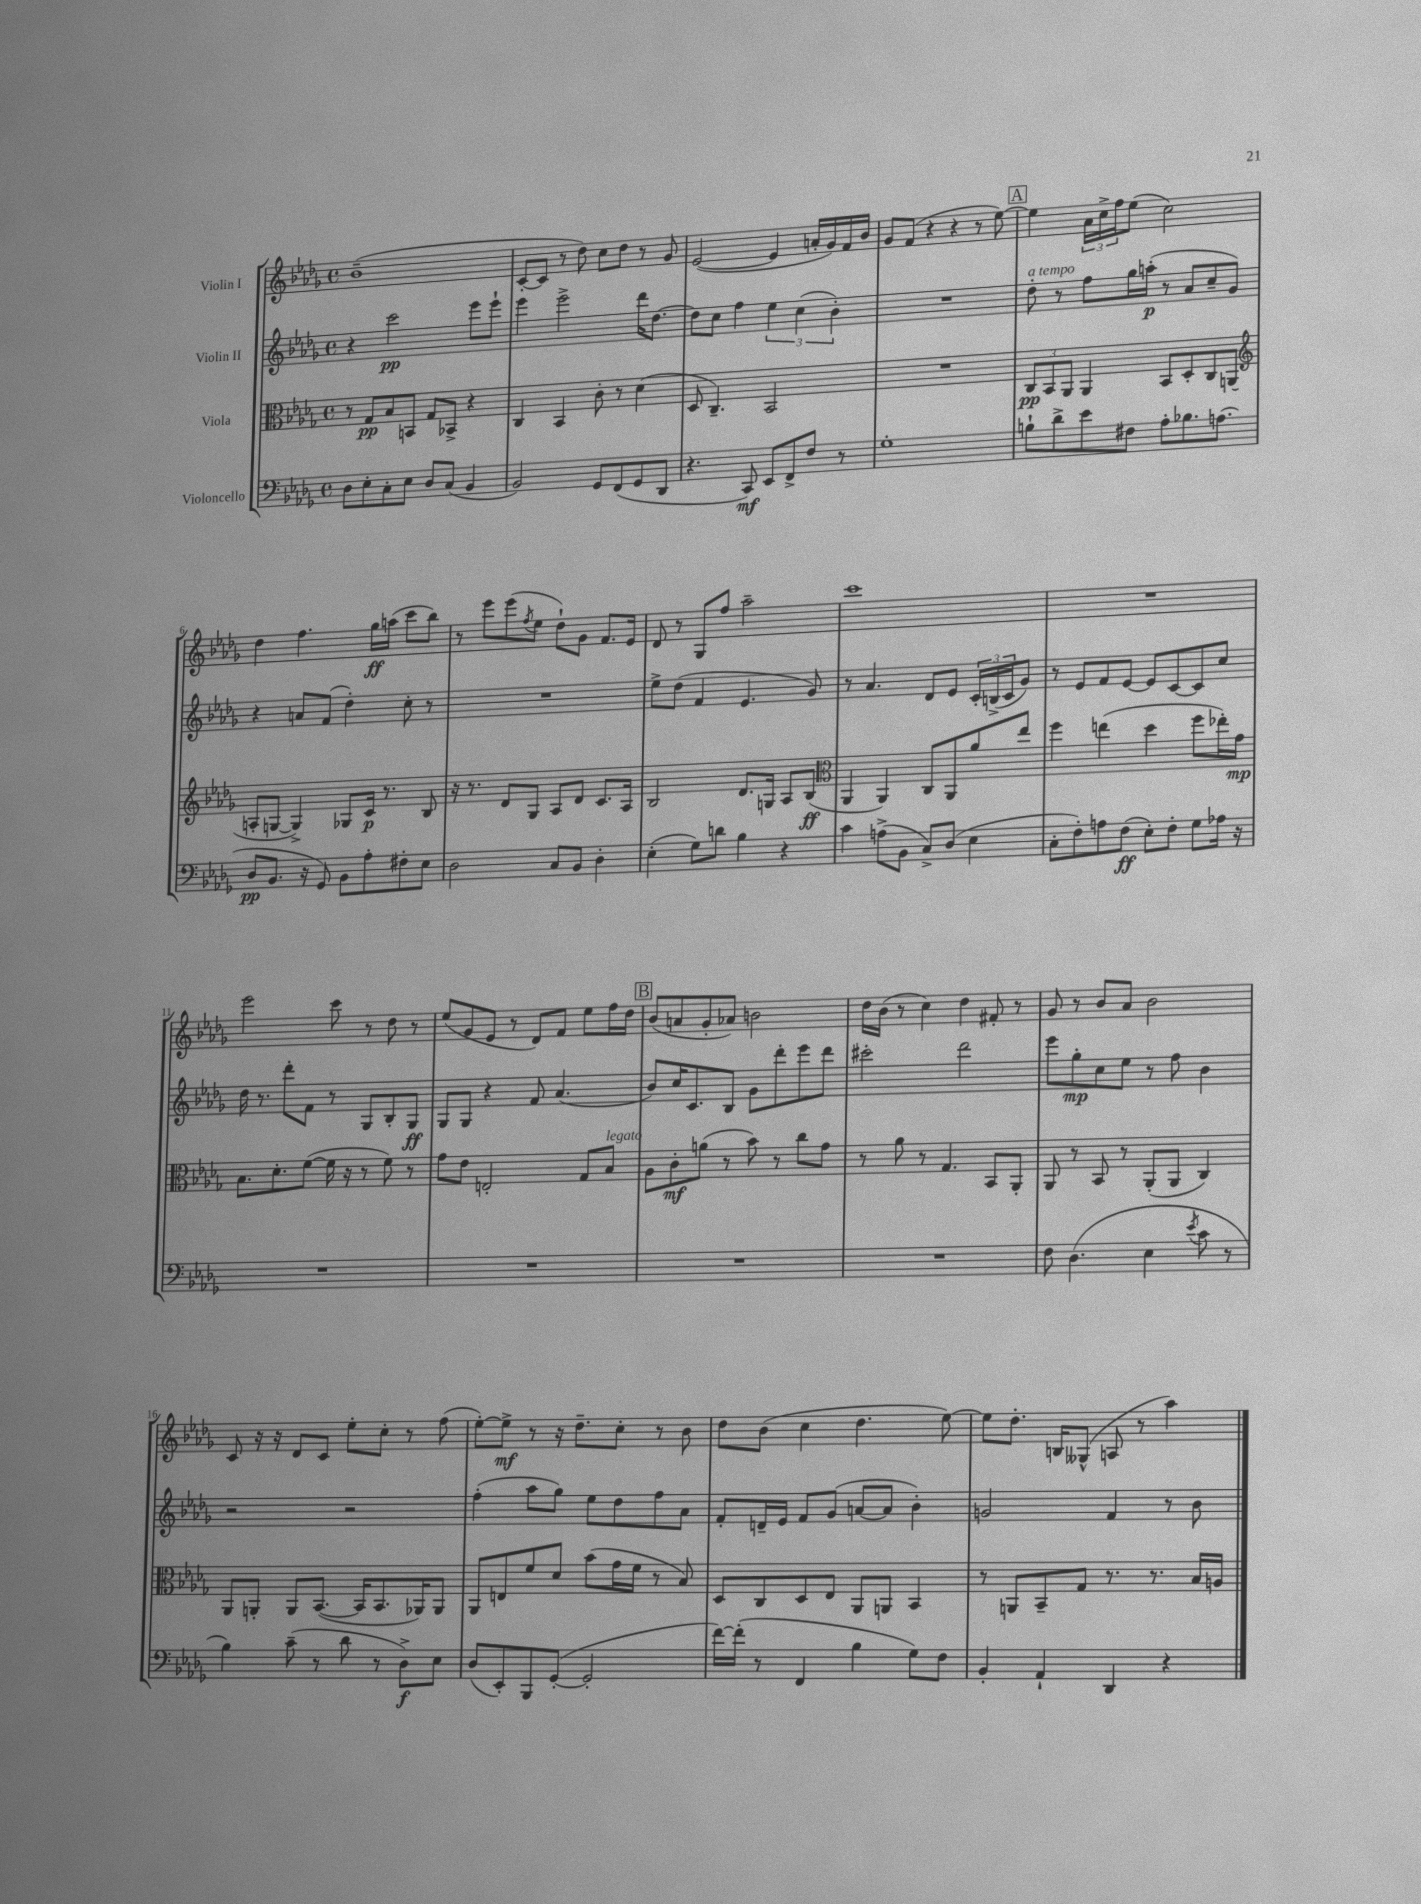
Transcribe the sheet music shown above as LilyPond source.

<<
\new StaffGroup <<
\new Staff = "s0" \with { instrumentName = "Violin I" } {
    \clef treble \key des \major \defaultTimeSignature \time 4/4
    bes'1--( |
    c'8~-. c'8 r8 des''8) c''8 des''8 r8 ges'8 |
    ees'2~( ees'4 a'16-. ges'16) f'16 bes'16 |
    ges'8 f'8( r4 r4 r8 ees''8~) |
    \mark \markup { \box "A" } ees''4 \tuplet 3/2 { aes'16 c''16-> f''16 } ees''8( c''2) |
    des''4 f''4. ges''16\ff a''16( c'''8 bes''8) |
    r8 ees'''8 ees'''8( \acciaccatura { f''8 } ees''8 des''8-!) ges'8 f'8. ees'16 |
    des'8 r8 ges8 f''8 aes''2-- |
    c'''1 |
    R1 |
    ees'''2 c'''8 r8 des''8 r8 |
    ees''8( ges'8 ees'8 r8 des'8) f'8 ees''8 f''16 des''16 |
    \mark \markup { \box "B" } bes'8( a'8 ges'8-. aes'8) b'2 |
    des''16 bes'16( r8 c''4) des''4 fis'8-. r8 |
    ges'8 r8 bes'8 aes'8 bes'2 |
    c'8 r16 r16 des'8 c'8 ees''8-. c''8-. r8 f''8( |
    ees''8~-.) ees''8->\mf r8 r16 des''8.-- c''8-. r8 bes'8 |
    des''8 bes'8( c''4 des''4. ees''8~) |
    ees''8 des''8.-. b16 geses8-^( a8 r8 aes''4) \bar "|." |
}
\new Staff = "s1" \with { instrumentName = "Violin II" } {
    \clef treble \key des \major \defaultTimeSignature \time 4/4
    r4 c'''2\pp ees'''8 ees'''8-! |
    ees'''4 ees'''2-> des'''16 des''8.~ |
    des''8 c''8 f''4 \tuplet 3/2 { ees''4 c''4( bes'4-.) } |
    R1 |
    \mark \markup { \box "A" } des''8-.^\markup { \italic "a tempo" } r8 f''8 ges''16 a''16-.\p( r8 aes'8 c''8-- ges'8) |
    r4 a'8 f'8( des''4-.) c''8-. r8 |
    R1 |
    ees''8-> des''8( f'4 ees'4. ges'8) |
    r8 aes'4. des'8 ees'8 \tuplet 3/2 { c'16-. b16->( c'16 } ges'8) |
    r8 ees'8 f'8 ees'8~ ees'8 c'8~ c'8 c''8 |
    des''16 r8. des'''8-. f'8 r8 ges8 bes8-. ges8\ff |
    ges8 ges8 r4 f'8 aes'4.( |
    \mark \markup { \box "B" } bes'8) c''16 c'8. bes8 ges'8 des'''8-. ees'''8 des'''8 |
    cis'''2-. des'''2 |
    ees'''8 ges''8-.\mp c''8 ees''8 r8 f''8 bes'4 |
    r2 r2 |
    f''4-.( aes''8 ges''8) ees''8 des''8 f''8 aes'8 |
    f'8-. d'16-- ees'16 f'8 ges'8( a'8~ a'8 bes'4-.) |
    g'2 f'4 r8 bes'8 \bar "|." |
}
\new Staff = "s2" \with { instrumentName = "Viola" } {
    \clef alto \key des \major \defaultTimeSignature \time 4/4
    r8 ges8\pp bes8 b,8 ges8 bes,8-> r4 |
    c4 bes,4 c'8-. r8 des'4( |
    des8 c4.--) bes,2 |
    R1 |
    \mark \markup { \box "A" } \tuplet 3/2 { c8\pp bes,8 aes,8 } aes,4 bes,8 des8-. c8 a,8( |
    \clef treble a8-. g8~ g4->) ges8 c'16\p r8. bes8 |
    r16 r8. des'8 ges8 aes8 des'8 c'8. aes16 |
    bes2 des'8. g16 aes8 bes8\ff( |
    \clef alto aes,4 aes,4) c8 aes,8 aes'8 ees''8 |
    f''4 e''4( des''4 f''8 ees''16-.) ges'16\mp |
    bes8. des'8.-. f'8~( f'16 r16 r8 f'8) r8 |
    ges'8 ees'8 e2-. ges8 bes8^\markup { \italic "legato" } |
    \mark \markup { \box "B" } aes8 c'8-.\mf a'8( r8 bes'8) r8 c''8 ges'8 |
    r8 aes'8 r8 ges4. bes,8 aes,8-. |
    aes,8 r8 bes,8 r8 aes,8-.( aes,8 c4) |
    aes,8 a,8-. a,8 bes,8.~( bes,16 bes,8. aes,16) aes,8 |
    aes,8 e8 f'8 des'8 bes'8( ges'16 f'16 r8 bes8) |
    des8 c8 des8 ees8 aes,8 a,8 bes,4 |
    r8 a,8 bes,8-- ges8 r8. r8. bes16 a16 \bar "|." |
}
\new Staff = "s3" \with { instrumentName = "Violoncello" } {
    \clef bass \key des \major \defaultTimeSignature \time 4/4
    des8 ees8-. c8-. ees8 des8 c8( bes,4 |
    bes,2) ges,8 f,8( ges,8 des,8 |
    r4. c,8\mf) ees,8 f,8-> f8 r8 |
    ges1-. |
    \mark \markup { \box "A" } b8-! des'8-> ees'8 fis8 aes8-. bes8. a8.( |
    des8\pp bes,8. r16 ges,8) bes,8 aes8-. fis8-. ees8 |
    des2 c8 bes,8 des4-. |
    ees4-.( ges8) d'8 bes4 r4 |
    c'4 a8->( bes,8 c8->) des8( ees4 |
    c8-. f8-.) a8 f8\ff( ees8-.) f8-. ges8 aes16 r16 |
    R1 |
    R1 |
    \mark \markup { \box "B" } R1 |
    R1 |
    f8 des4.( ees4 \acciaccatura { ees'8 } c'8 r8 |
    bes4) c'8--( r8 des'8 r8 des8->\f) ees8 |
    des8( ees,8-.) bes,,8 ges,8~-.( ges,2-. |
    f'16~) f'16-.( r8 f,4 bes4 ges8) f8 |
    bes,4-. aes,4-! des,4 r4 \bar "|." |
}
>>
>>
